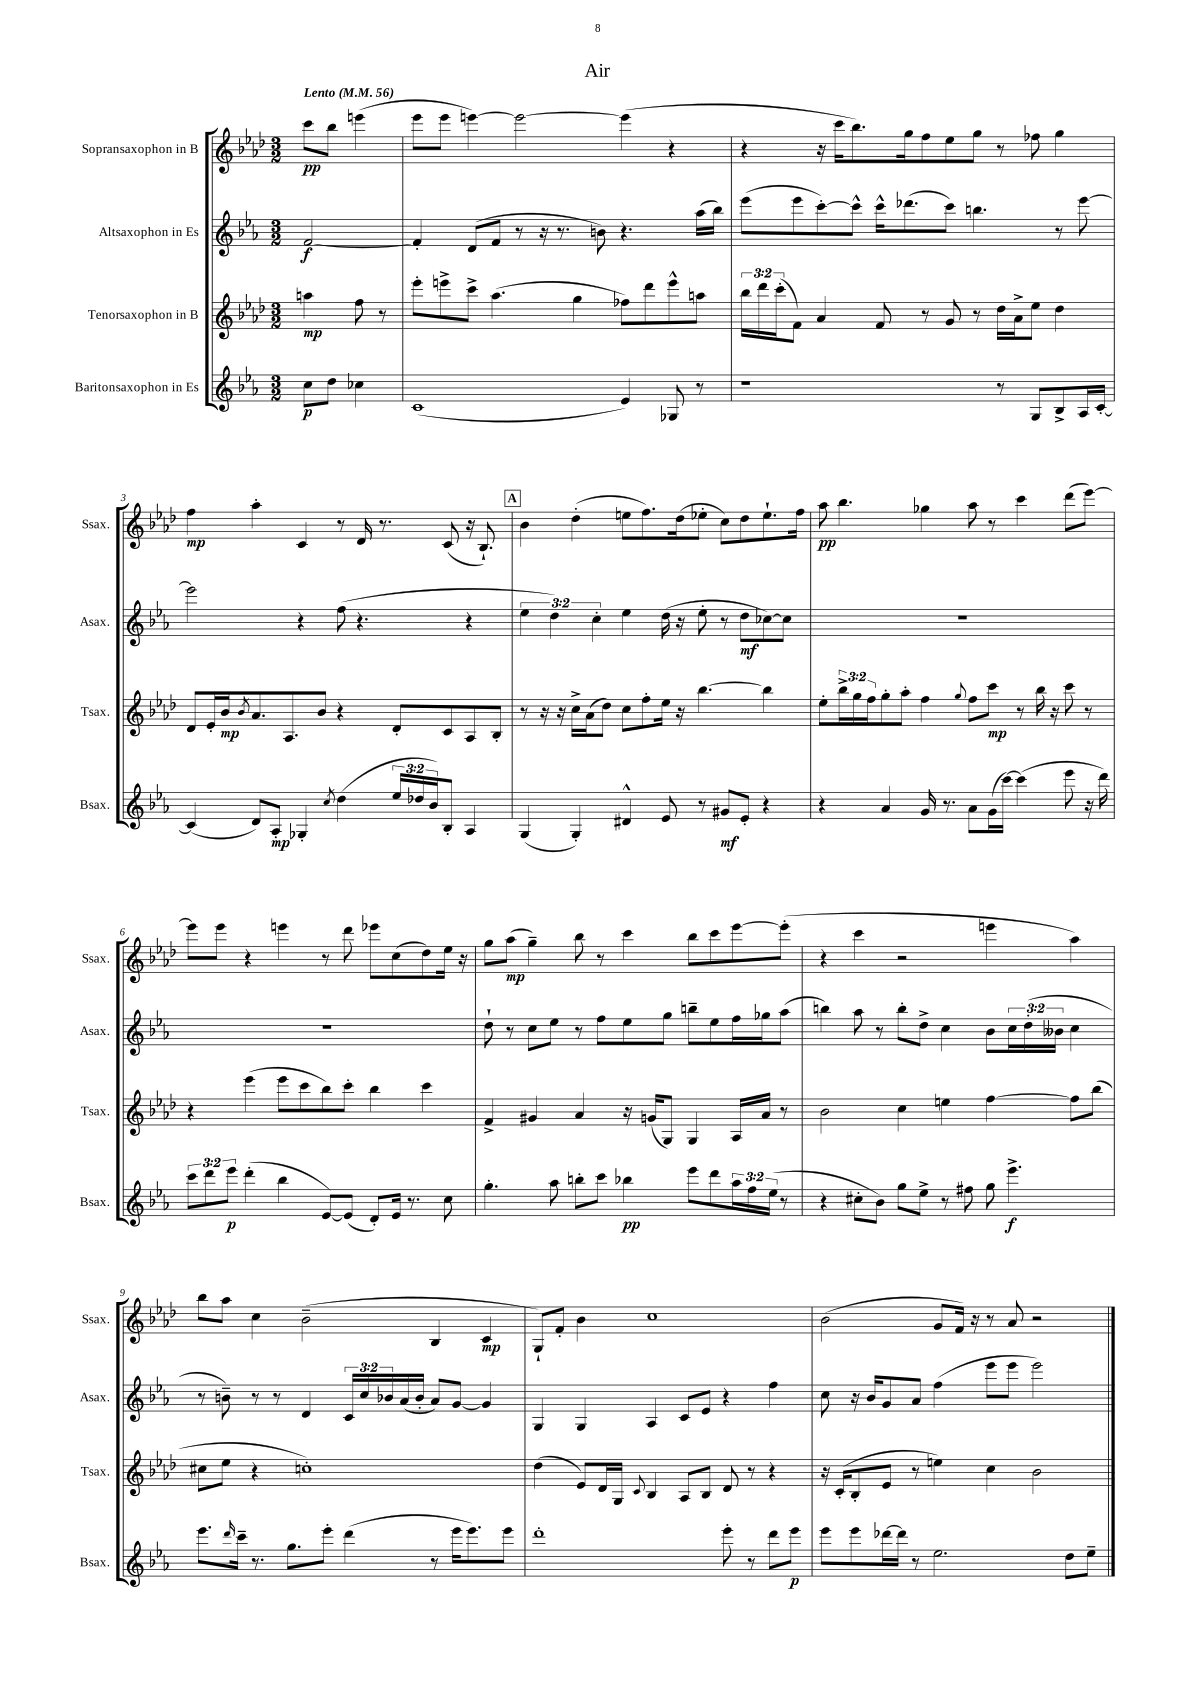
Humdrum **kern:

**kern	**kern	**kern	**kern
*staff4	*staff3	*staff2	*staff1
*clefG2	*clefG2	*clefG2	*clefG2
*k[b-e-a-]	*k[b-e-a-d-]	*k[b-e-a-]	*k[b-e-a-d-]
*M3/2	*M3/2	*M3/2	*M3/2
*MM56	*MM56	*MM56	*MM56
8cc\L	4aa\	[2f/	8ccc\L
8dd\J	.	.	8bb-\J
4cc-\	8ff\	.	(4eee\
.	8r	.	.
=	=	=	=
(1c	8eee-'\L	4f'/]	8eee-\L
.	8eee^\	.	8eee-\J
.	8ccc^\J	(8d/L	[4eee\)
.	(4.aa-\	8f/J	.
.	.	8r	2eee\_
.	.	16r	.
.	.	8.r	.
.	4gg\	.	.
.	.	8b\)	.
4e-/)	8ff-\L)	4.r	(4eee\]
.	8ddd-\	.	.
8G-/	8eee^^\	.	4r
8r	8aa\J	(16aa-\LL	.
.	.	16bb-\JJ)	.
=	=	=	=
1r	24bb-\LL	(8eee-\L	4r
.	24ddd-\	.	.
.	(24ccc'\J	.	.
.	8f\J)	8eee-\	.
.	4a-/	[8ccc'\)	16r
.	.	.	16ccc\LK
.	.	8ccc^^\]J	8.bb-\)
.	8f/	16ccc^^\LK	.
.	.	(8.ddd-\	16gg\k
.	8r	.	8ff\
.	8g/	8ccc\J)	8ee-\
.	8r	4.bb\	8gg\J
8r	16dd-\LL	.	8r
.	16a-^\J	.	.
8G/L	8ee-\J	.	8ff-\
8B-^/	4dd-\	8r	4gg\
16A-/L	.	[8eee-\	.
[16c'/JJ	.	.	.
=	=	=	=
(4c/]	8d-/L	2eee-\]	4ff\
.	16e-'/L	.	.
.	16b-/J	.	.
.	8qb-/	.	.
8d/L)	8.a-/	.	4aa-'\
8A-'/J	.	.	.
.	8.A-/	.	.
4G-'/	.	4r	4c/
.	8b-/J	.	.
8qcc/	.	.	.
(4dd\	4r	(8ff\	8r
.	.	4.r	16d-/
.	.	.	8.r
24ee-/LL	8d-'/L	.	.
24dd-/	.	.	.
24b-/J)	.	.	.
8B-'/J	8c/	.	(8c/
4A-/	8A-/	4r	16r
.	.	.	8.B-`/)
.	8B-'/J	.	.
=	=	=	=
(4G/	8r	6ee-\	4b-\
.	16r	.	.
.	.	6dd\)	.
.	16r	.	.
4G'/)	16cc^\LL	.	(4dd-'\
.	(16a-\J	.	.
.	.	6cc'\	.
.	8dd-\J)	.	.
4d#^^/	8cc\L	4ee-\	8ee\L
.	8ff'\	.	8.ff\)
8e-/	16ee-\Jk	(16dd\	.
.	16r	16r	(16dd-\k
8r	[4.bb-\	8ee-'\	8ee-'\J
8g#/L	.	8r	8cc\L)
8e-'/J	.	8dd\L	8dd-\
4r	4bb-\]	[8cc-\)	8.ee-`\
.	.	8cc-\]J	.
.	.	.	16ff\Jk
=	=	=	=
4r	8ee-'\L	1.r	8aa-\
.	24bb-^\L	.	4.bb-\
.	24gg\	.	.
.	24ff\J	.	.
4a-/	8gg'\	.	.
.	8aa-'\J	.	.
16g/	4ff\	.	4gg-\
8.r	.	.	.
.	8qqgg/	.	.
8a-\L	8ff\L	.	8aa-\
(16g\L	8ccc\J	.	8r
[16ccc\JJ)	.	.	.
(4ccc\]	8r	.	4ccc\
.	16bb-\	.	.
.	16r	.	.
8eee-\	8ccc\	.	(8ddd-\L
16r	8r	.	[8eee-\J)
16ddd\)	.	.	.
=	=	=	=
12ccc\L	4r	1.r	8eee-\]L
12ddd\	.	.	.
.	.	.	8eee-\J
12eee-\J	.	.	.
(4ddd'\	(4eee-\	.	4r
4bb-\	8eee-\L	.	4eee\
.	8ccc\	.	.
[8e-/L)	8bb-\)	.	8r
(8e-/]J	8ccc'\J	.	8ddd-\
8d'/L)	4bb-\	.	8eee-\L
16e-/Jk	.	.	(8cc\
8.r	.	.	.
.	4ccc\	.	8dd-\)
8cc\	.	.	16ee-\Jk
.	.	.	16r
=	=	=	=
4.gg'\	4f^/	8dd`\	8gg\L
.	.	8r	(8aa-\J
.	4g#/	8cc\L	4gg~\)
8aa-\	.	8ee-\J	.
8bb'\L	4a-/	8r	8bb-\
8ccc\J	.	8ff\L	8r
4bb-\	16r	8ee-\	4ccc\
.	(16g/LK	.	.
.	8G/J)	8gg\J	.
8eee-\L	4G/	8bb~\L	8bb-\L
8ddd\	.	8ee-\	8ccc\
24aa-\L	16A-/LL	16ff\L	[8eee-\
24ff\	.	.	.
.	16a-/JJ	16gg-\J	.
(24ee-\JJ	.	.	.
8r	8r	(8aa-\J	(8eee-'\]J
=	=	=	=
4r	2b-\	4bb\)	4r
8cc#'\L	.	8aa-\	4ccc\
8b-\J)	.	8r	.
8gg\L	4cc\	8bb'\L	2r
8ee-^\J	.	8dd^\J	.
8r	4ee\	4cc\	.
8ff#\	.	.	.
8gg\	[4ff\	8b-\L	4eee\
4.eee-^\	.	24cc\L	.
.	.	(24dd'\	.
.	.	24b--\JJ	.
.	8ff\]L	4cc\	4aa-\)
.	(8bb-\J	.	.
=	=	=	=
8.eee-\L	8cc#\L	8r	8bb-\L
.	8ee-\J	8b~\)	8aa-\J
16qqddd/	.	.	.
16ccc~\Jk	.	.	.
8.r	4r	8r	4cc\
.	.	8r	.
8.gg\L	.	.	.
.	1cc')	4d/	(2b-~\
8eee-'\J	.	.	.
(4ddd\	.	24c/LL	.
.	.	24cc/	.
.	.	24b-/	.
.	.	(16a-/	.
.	.	16b-'/JJ	.
8r	.	8a-/L)	4B-/
16eee-\LK	.	[8g/J	.
8.eee-\)	.	.	.
.	.	4g/]	4c/
8eee-\J	.	.	.
=	=	=	=
1ddd'	(4dd-\	4G/	8G`/L)
.	.	.	8f'/J
.	8e-/L)	4G/	4b-\
.	16d-/L	.	.
.	16G/JJ	.	.
.	8qqc/	.	.
.	4B-/	4A-/	1cc
.	8A-/L	8c/L	.
.	8B-/J	8e-/J	.
8eee-'\	8d-/	4r	.
8r	8r	.	.
8ddd\L	4r	4ff\	.
8eee-\J	.	.	.
=	=	=	=
8eee-\L	16r	8cc\	(2b-\
.	(16c'/LK	.	.
8eee-\	8B-'/	16r	.
.	.	16b-/LK	.
[16ddd-\L	8e-/J	8g/	.
16ddd-\]JJ	.	.	.
8r	8r	8a-/J	.
2.ee-\	4ee\)	(4ff\	8g/L
.	.	.	16f/Jk)
.	.	.	16r
.	4cc\	8eee-\L	8r
.	.	8eee-\J	8a-/
.	2b-\	2eee-\)	2r
8dd\L	.	.	.
8ee-~\J	.	.	.
==	==	==	==
*-	*-	*-	*-
